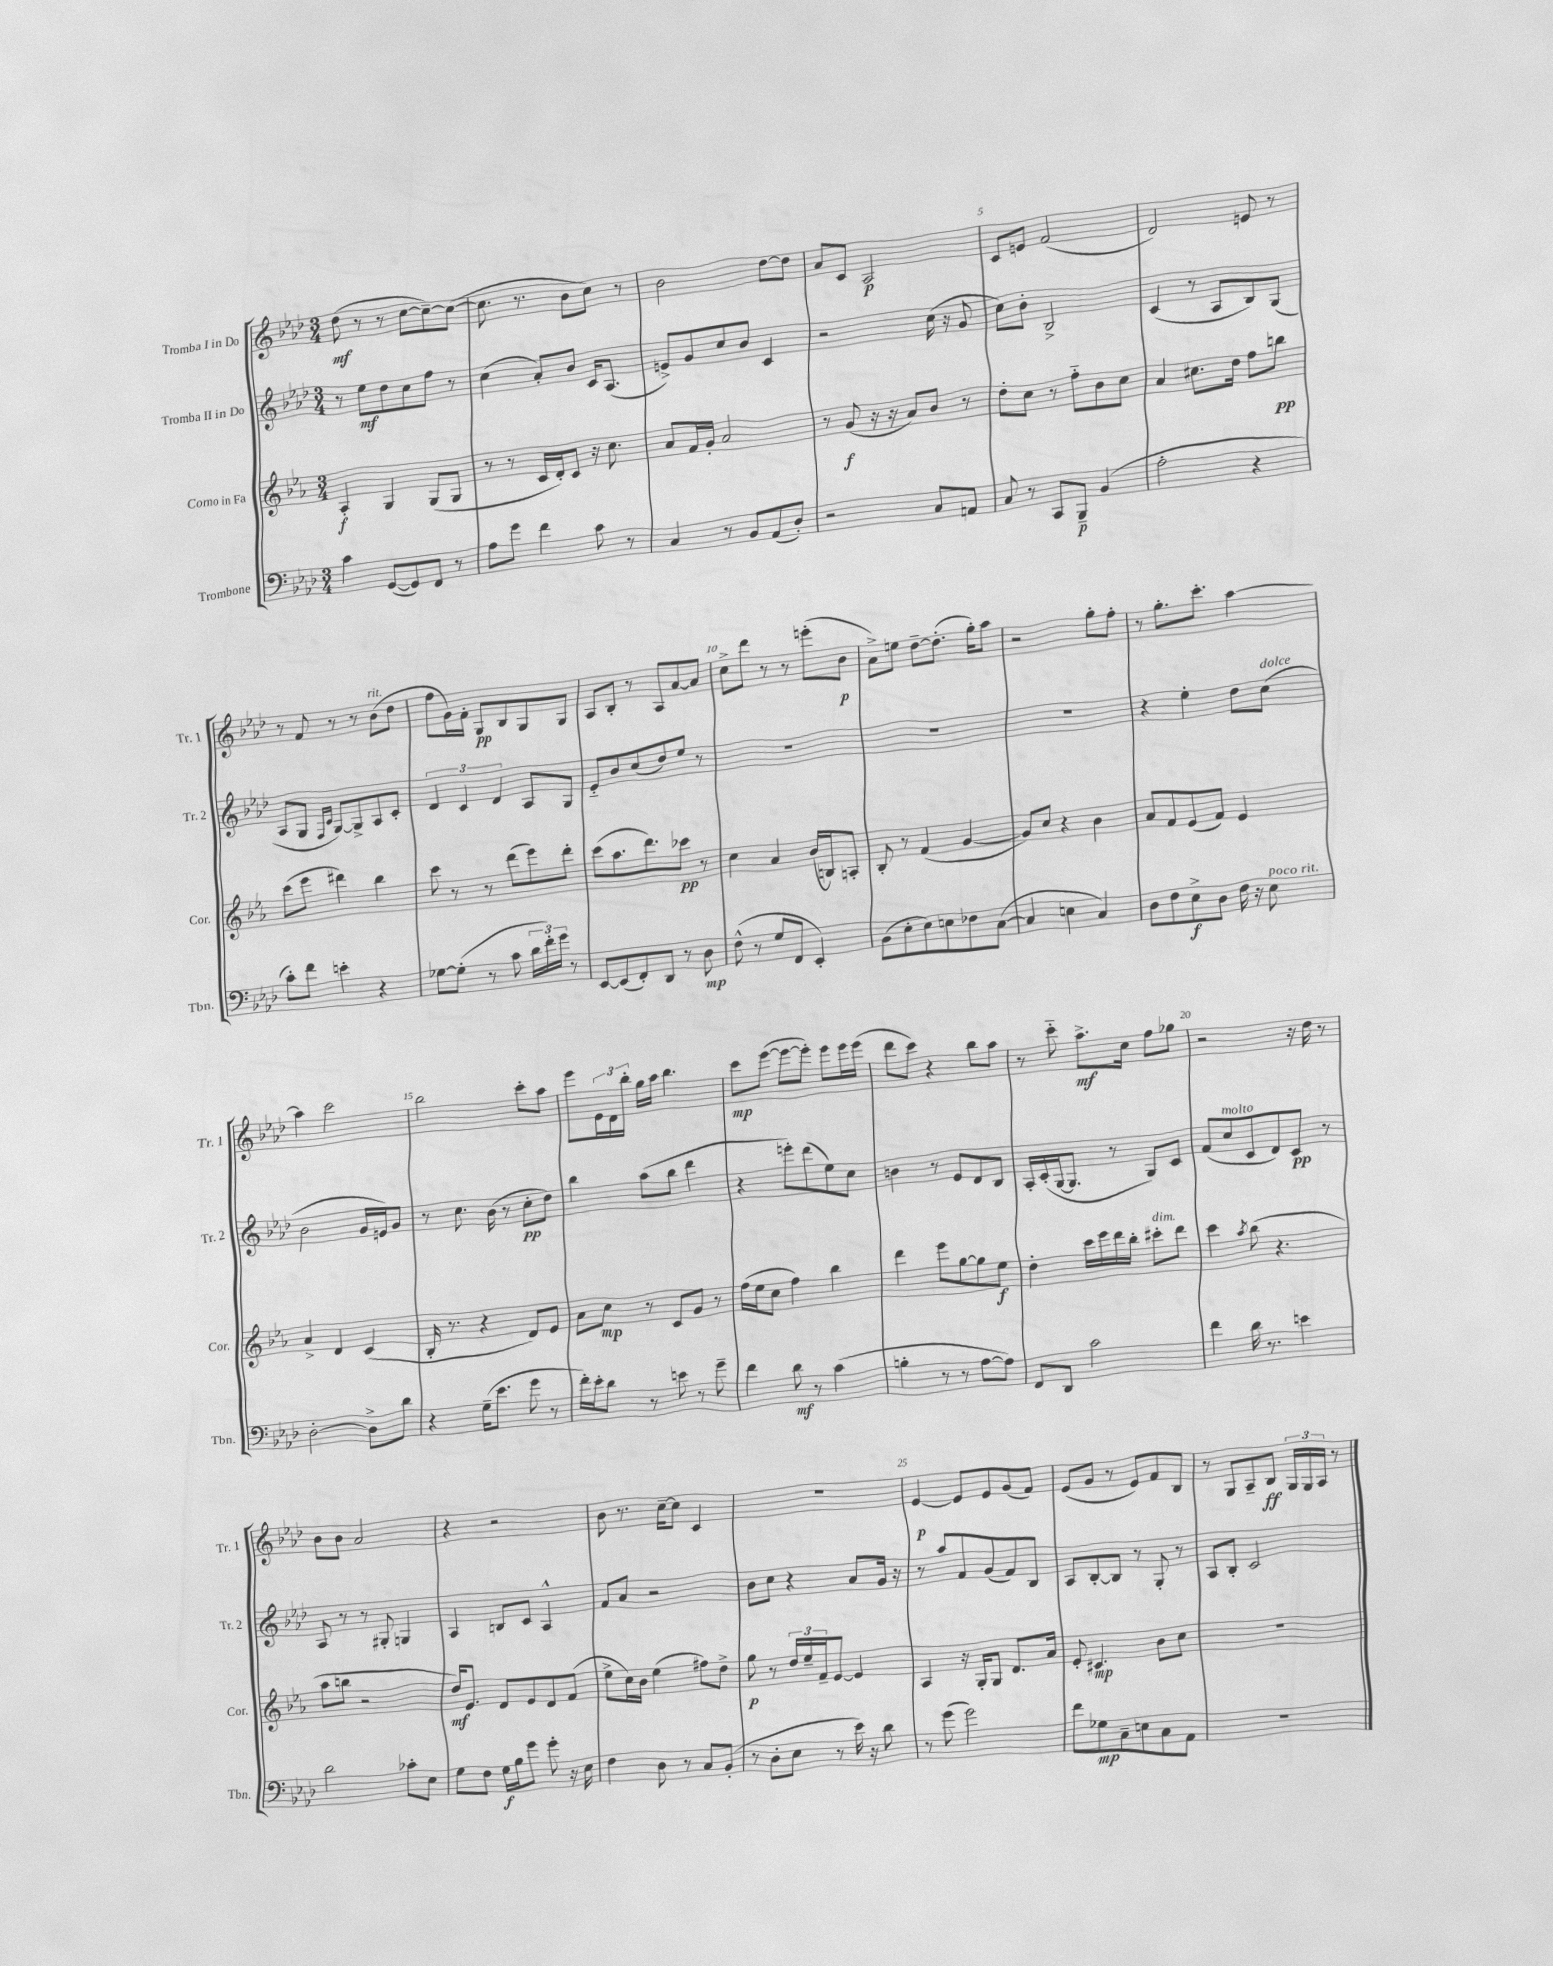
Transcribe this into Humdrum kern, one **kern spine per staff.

**kern	**dynam	**kern	**dynam	**kern	**dynam	**kern	**dynam
*part4	*part4	*part3	*part3	*part2	*part2	*part1	*part1
*staff4	*staff4	*staff3	*staff3	*staff2	*staff2	*staff1	*staff1
*I"Trombone	*	*I"Corno in Fa	*	*I"Tromba II in Do	*	*I"Tromba I in Do	*
*I'Tbn.	*	*I'Cor.	*	*I'Tr. 2	*	*I'Tr. 1	*
*clefF4	*	*clefG2	*	*clefG2	*	*clefG2	*
*k[b-e-a-d-]	*	*k[b-e-a-]	*	*k[b-e-a-d-]	*	*k[b-e-a-d-]	*
*M3/4	*	*M3/4	*	*M3/4	*	*M3/4	*
=1	=1	=1	=1	=1	=1	=1	=1
4c\	.	4A-'/	f	8r	.	(8dd-\	mf
.	.	.	.	8ee-\L	mf	8r	.
([8GG/L	.	4G/	.	8dd-\	.	8r	.
8GG/])	.	.	.	8cc\	.	[8cc\L	.
8FF/J	.	(8G/L	.	8ff\J	.	8cc~\_)	.
8r	.	8G/J	.	8r	.	(8cc\J_	.
=2	=2	=2	=2	=2	=2	=2	=2
8A-\L	.	8r	.	(4cc\	.	8.cc\]	.
8g\J	.	8r	.	.	.	.	.
.	.	.	.	.	.	8.r	.
4f\	.	16c/LL	.	8a-'/L)	.	.	.
.	.	16d'/J)	.	.	.	.	.
.	.	8c/J	.	8b-/J	.	8b-\L	.
8c\	.	16r	.	16c/KL	.	8cc\J)	.
.	.	8.cc\	.	(8.A-/J	.	.	.
8r	.	.	.	.	.	8r	.
=3	=3	=3	=3	=3	=3	=3	=3
4C/	.	8a-/L	.	8en^/L)	.	2b-\	.
.	.	16f/L	.	8g/	.	.	.
.	.	16g'/JJ	.	.	.	.	.
8r	.	2a-/	.	8cc/	.	.	.
8BB-/L	.	.	.	8b-/J	.	.	.
(8AA-/	.	.	.	4c/	.	[8dd-\L	.
8D-'/J)	.	.	.	.	.	8dd-\J]	.
=4	=4	=4	=4	=4	=4	=4	=4
2r	.	8r	.	2r	.	8a-/L	.
.	.	(8g/	f	.	.	8c/J	.
.	.	16r	.	.	.	2A-/	p
.	.	16r	.	.	.	.	.
.	.	8a-/L)	.	.	.	.	.
8C/L	.	8b-/J	.	(16cc\	.	.	.
.	.	.	.	16r	.	.	.
8AAn/J	.	8r	.	8g/	.	.	.
=5	=5	=5	=5	=5	=5	=5	=5
8C/	.	8dd'\L	.	8cc\L)	.	8c/L	.
8r	.	8cc\J	.	8b-'\J	.	8en/J	.
8CC/L	.	8r	.	2B-^/	.	(2f/	.
8BBB-~/J	p	8ff\L	.	.	.	.	.
(4BB-/	.	8b-\	.	.	.	.	.
.	.	8cc\J	.	.	.	.	.
=6	=6	=6	=6	=6	=6	=6	=6
2A-'\	.	4a-/	.	(4c/	.	2d-/)	.
.	.	8.cc#X\L	.	8r	.	.	.
.	.	.	.	8A-/L	.	.	.
.	.	16dd\Jk	.	.	.	.	.
4r	.	8ff\L	.	8B-/)	.	8en/	.
.	.	8bbn\J	pp	(8G/J	.	8r	.
!!LO:LB:g=z
=7	=7	=7	=7	=7	=7	=7	=7
8c'\L)	.	(8ccc\L	.	8A-/L	.	8r	.
8f\J	.	8eee-\J	.	8G/J	.	8f/	.
.	.	.	.	16qqF/LL	.	.	.
.	.	.	.	16qqc/JJ	.	.	.
4en'\	.	4ddd#X\)	.	[8G/L)	.	8r	.
.	.	.	.	8G^/]	.	8r	.
!	!	!	!	!	!	!LO:TX:a:i:t=rit.	!
4r	.	4bb-\	.	8A-/	.	(8b-\L	.
.	.	.	.	8c'/J	.	8dd-\J	.
=8	=8	=8	=8	=8	=8	=8	=8
[8G-X\L	.	8ccc\	.	6d-/	.	8ff\L	.
(8G-'\J]	.	8r	.	.	.	16g\L)	.
.	.	.	.	6c/	.	.	.
.	.	.	.	.	.	16f'\JJ	.
8r	.	8r	.	.	.	8G/L	pp
.	.	.	.	6d-/	.	.	.
8c\	.	(8ddd\L	.	.	.	8B-/	.
24d-\LL	.	8eee-\)	.	8A-/L	.	8G/	.
24f'\)	.	.	.	.	.	.	.
24g\JJ	.	.	.	.	.	.	.
8r	.	8ddd'\J	.	8G/J	.	8G/J	.
=9	=9	=9	=9	=9	=9	=9	=9
[8EE-/L	.	(8ccc\L	.	8e-/L	.	8A-/L	.
(8EE-/]	.	8.aa-\	.	8b-/	.	8B-'/J	.
8FF'/)	.	.	.	(8cc/	.	8r	.
.	.	8.ddd\)	.	.	.	.	.
8DD-/J	.	.	.	8dd-/)	.	8A-/L	.
8r	.	8ccc-X\J	pp	8ee-/J	.	[8a-/	.
8D-\	mp	8r	.	8r	.	8a-/J]	.
=10	=10	=10	=10	=10	=10	=10	=10
(8F^^\	.	4cc\	.	2.r	.	8cc^\L	.
8r	.	.	.	.	.	8ddd-\J	.
8G/L	.	4a-/	.	.	.	8r	.
8FF/J	.	.	.	.	.	8r	.
4EE-'/)	.	(16b-/LL	.	.	.	(8eeen'\L	.
.	.	16Bn/J)	.	.	.	.	.
.	.	8An'/J	.	.	.	8b-\J	p
=11	=11	=11	=11	=11	=11	=11	=11
(8BB-\L	.	8B-'/	.	2.r	.	8a-^\L)	.
8E-'\	.	8r	.	.	.	8een\J	.
8E-\)	.	(4f/	.	.	.	[8dd-~\L	.
8En\	.	.	.	.	.	(8.dd-'\J]	.
8F-X\	.	[4g/	.	.	.	.	.
.	.	.	.	.	.	16gg'\KL)	.
([8C\J	.	.	.	.	.	8aa-\J	.
=12	=12	=12	=12	=12	=12	=12	=12
4C/]	.	8g/L])	.	2.r	.	2r	.
.	.	8cc/J	.	.	.	.	.
4En\	.	4r	.	.	.	.	.
4C/)	.	4b-\	.	.	.	8gg'\L	.
.	.	.	.	.	.	8ff'\J	.
=13	=13	=13	=13	=13	=13	=13	=13
8D-\L	.	8a-/L	.	4r	.	8r	.
8F\	.	8f/	.	.	.	8.gg'\L	.
8E-^\	f	(8e-/	.	4ee-'\	.	.	.
.	.	.	.	.	.	8.ccc'\J	.
8D-\J	.	8f/J)	.	.	.	.	.
16F\	.	4e-/	.	8dd-\L	.	[4aa-\	.
16r	.	.	.	.	.	.	.
!	!	!	!	!LO:TX:a:i:t=dolce	!	!	!
!LO:TX:a:i:t=poco rit.	!	!	!	!	!	!	!
8E-\	.	.	.	(8cc\J	.	.	.
!!LO:LB:g=z
=14	=14	=14	=14	=14	=14	=14	=14
[2D-'\	.	4a-^/	.	2b-\	.	4aa-\]	.
.	.	4d/	.	.	.	2ccc\	.
8D-^\L]	.	(4c/	.	16g/LL	.	.	.
.	.	.	.	16en/J)	.	.	.
8d-\J	.	.	.	8g/J	.	.	.
=15	=15	=15	=15	=15	=15	=15	=15
4r	.	16B-'/	.	8r	.	2bb-\	.
.	.	8.r	.	.	.	.	.
.	.	.	.	8.cc\	.	.	.
(16G~\KL	.	4r	.	.	.	.	.
8.e-\J	.	.	.	(16b-\	.	.	.
.	.	.	.	8r	.	.	.
8g\	.	8d/L)	.	8cc'\L	pp	8ccc'\L	.
8r	.	8e-/J	.	8dd-\J)	.	8aa-\J	.
=16	=16	=16	=16	=16	=16	=16	=16
16f'\LL)	.	8a-\L	.	4bb-\	.	8eee-\L	.
16e-'\J	.	.	.	.	.	.	.
8d-\J	.	8cc\J	mp	.	.	24e-\L	.
.	.	.	.	.	.	24d-\	.
.	.	.	.	.	.	24bb-'\JJ	.
8r	.	8r	.	(8aa-\L	.	16gg\LL	.
.	.	.	.	.	.	16aa-\JJ	.
8en\	.	8c/L	.	8bb-\J	.	4.bb-\	.
8r	.	8g/J	.	4ddd-\	.	.	.
8g~\	.	8r	.	.	.	.	.
=17	=17	=17	=17	=17	=17	=17	=17
4f\	.	(16ff\LL	.	4r	.	8ccc\L	mp
.	.	16ee-\J	.	.	.	.	.
.	.	8cc\J	.	.	.	([8eee-\J	.
8d-\	mf	4ff\)	.	8eeen'\L)	.	8eee-\L_	.
8r	.	.	.	(8ddd-\	.	8eee-'\J])	.
(4c\	.	4bb-\	.	8ee-\)	.	8eee-\L	.
.	.	.	.	8cc\J	.	16eee-\L	.
.	.	.	.	.	.	(16eee-\JJ	.
=18	=18	=18	=18	=18	=18	=18	=18
4Bn'\	.	4ddd\	.	4bn\	.	8ddd-\L	.
.	.	.	.	.	.	8ccc\J)	.
8r	.	8eee-\L	.	8r	.	4r	.
8r	.	[8gg\	.	8e-/L	.	.	.
[8A-\L	.	8gg\]	.	8d-/	.	8bb-\L	.
8A-\J])	.	8ee-\J	f	8B-/J	.	8aa-\J	.
=19	=19	=19	=19	=19	=19	=19	=19
8FF/L	.	4dd'\	.	16A-'/LL	.	8r	.
.	.	.	.	(16c'/	.	.	.
8DD-/J	.	.	.	[16G/J	.	8ccc\	.
.	.	.	.	8.G/J]	.	.	.
2c\	.	16ccc\LL	.	.	.	8.aa-^\L	mf
.	.	16eee-\	.	.	.	.	.
.	.	16ddd\	.	8r	.	.	.
.	.	16bb-'\JJ	.	.	.	16cc\Jk	.
!	!	!LO:TX:a:i:t=dim.	!	!	!	!	!
.	.	8ccc#X'\L	.	8G/L)	.	8ff\L	.
.	.	8ddd\J	.	8c/J	.	8gg-X\J	.
=20	=20	=20	=20	=20	=20	=20	=20
4f\	.	4ccc\	.	(8f/L	.	2r	.
!	!	!	!	!LO:TX:a:i:t=molto	!	!	!
.	.	.	.	8cc/	.	.	.
.	.	8qaa-/	.	.	.	.	.
16d-\	.	(8bb-\	.	8c/	.	.	.
8.r	.	.	.	.	.	.	.
.	.	4.r	.	8d-/)	.	.	.
4en\	.	.	.	8c/J	pp	16r	.
.	.	.	.	.	.	16dd-\	.
.	.	.	.	8r	.	8r	.
!!LO:LB:g=z
=21	=21	=21	=21	=21	=21	=21	=21
2d-\	.	8aa-\L	.	8A-/	.	8b-\L	.
.	.	8bbn\J	.	8r	.	8b-\J	.
.	.	2r	.	8r	.	2a-/	.
.	.	.	.	8G#X'/	.	.	.
8c-X'\L	.	.	.	4Gn/	.	.	.
8E-\J	.	.	.	.	.	.	.
=22	=22	=22	=22	=22	=22	=22	=22
8G\L	.	16dd/KL)	mf	4A-/	.	4r	.
.	.	8.e-/J	.	.	.	.	.
8F\J	.	.	.	.	.	.	.
16G\LL	f	8d/L	.	8Bn/L	.	2r	.
16B-\J	.	.	.	.	.	.	.
8g\J	.	8e-/	.	8c/J	.	.	.
8g'\	.	8d/	.	4A-^^/	.	.	.
16r	.	(8f/J	.	.	.	.	.
16E-\	.	.	.	.	.	.	.
=23	=23	=23	=23	=23	=23	=23	=23
4F\	.	8ee-^\L	.	8f/L	.	8b-\	.
.	.	16cc\L)	.	8a-/J	.	8.r	.
.	.	16b-\JJ	.	.	.	.	.
8D-\	.	(4ee-\	.	2r	.	.	.
.	.	.	.	.	.	[16cc~\KL	.
8r	.	.	.	.	.	8cc\J]	.
8C/L	.	8ff#X\L)	.	.	.	4c/	.
(8BB-'/J	.	8dd^\J	.	.	.	.	.
=24	=24	=24	=24	=24	=24	=24	=24
8r	.	8gg\	p	8b-\L	.	2.r	.
8D-'\L	.	8r	.	8cc\J	.	.	.
8E-\J	.	24dd/LL	.	4r	.	.	.
.	.	24ee-~/	.	.	.	.	.
.	.	24f~/J	.	.	.	.	.
8r	.	[8e-/J	.	.	.	.	.
16e-\)	.	4e-/]	.	8a-/L	.	.	.
16r	.	.	.	.	.	.	.
8d-\	.	.	.	16g/Jk	.	.	.
.	.	.	.	16r	.	.	.
=25	=25	=25	=25	=25	=25	=25	=25
8r	.	4A-/	.	8r	.	[4e-/	p
(8g\	.	.	.	8aa-/L	.	.	.
2g\)	.	16r	.	8f/	.	8e-/L]	.
.	.	16G'/KL	.	.	.	.	.
.	.	8G/J	.	(8g/	.	8e-/	.
.	.	8.d/L	.	8f/)	.	(8g/	.
.	.	.	.	8B-/J	.	8f/J)	.
.	.	16a-/Jk	.	.	.	.	.
=26	=26	=26	=26	=26	=26	=26	=26
8f\L	.	8e-'/	.	8A-/L	.	(8e-/L	.
8G-X\	mp	4.c#X/	mp	[8B-'/	.	8g/J	.
8C~\	.	.	.	8B-/J]	.	8r	.
8En\	.	.	.	8r	.	8e-/L)	.
8C\	.	8b-\L	.	8G'/	.	8f/	.
8AA-\J	.	8cc\J	.	8r	.	8B-/J	.
=27	=27	=27	=27	=27	=27	=27	=27
2.r	.	2.r	.	8A-/L	.	8r	.
.	.	.	.	8B-'/J	.	8G/L	.
.	.	.	.	2c/	.	8A-~/	.
.	.	.	.	.	.	8B-/J	ff
.	.	.	.	.	.	24G/LL	.
.	.	.	.	.	.	24G/	.
.	.	.	.	.	.	24A-/JJ	.
.	.	.	.	.	.	8r	.
==	==	==	==	==	==	==	==
*-	*-	*-	*-	*-	*-	*-	*-
